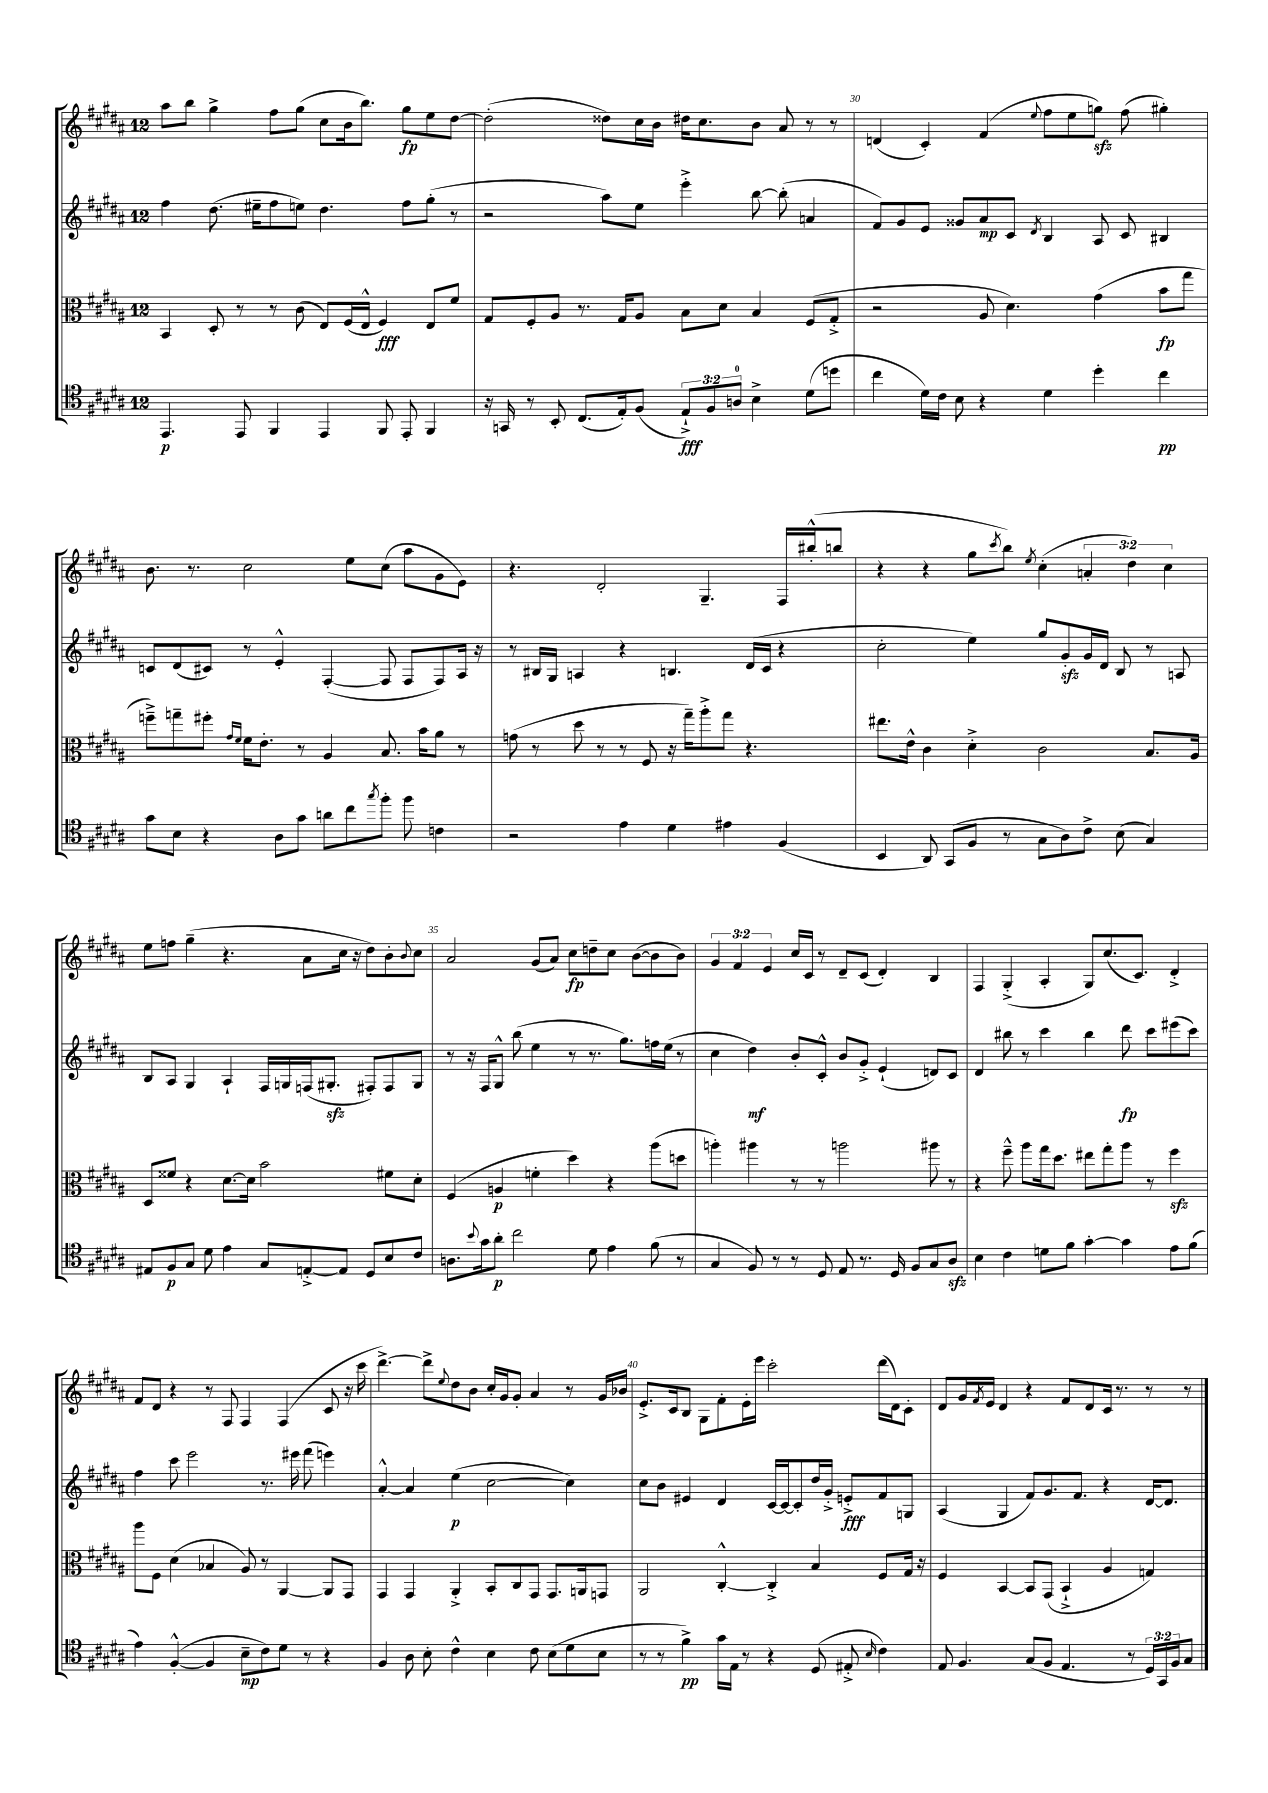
<<
\new StaffGroup <<
\new Staff = "s0" {
    \clef treble \key b \major \once \override Staff.TimeSignature.style = #'single-digit \time 12/8 \override Staff.TupletNumber.text = #tuplet-number::calc-fraction-text
    ais''8 b''8 gis''4-> fis''8 gis''8( cis''8 b'16 b''8.) gis''8\fp e''8 dis''8~ |
    dis''2-.( disis''8) cis''16 b'16 dis''16 cis''8. b'8 ais'8 r8 r8 |
    d'4( cis'4-.) fis'4( \appoggiatura { e''8 } fis''8 e''8 g''8\sfz) fis''8( gis''4-.) |
    b'8. r8. cis''2 e''8 cis''8( ais''8 gis'8 e'8) |
    r4. dis'2-. gis4.-- fis16 bis''16-.-^( b''8 |
    r4 r4 gis''8 \acciaccatura { cis'''8 } b''8) \acciaccatura { e''8 } cis''4-.( \tuplet 3/2 { a'4-. dis''4) cis''4 } |
    e''8 f''8 gis''4--( r4. ais'8 cis''16 r16 dis''8) b'8-. \appoggiatura { b'8 } cis''8 |
    ais'2 gis'8( ais'8) cis''8\fp d''8-- cis''8 b'8~( b'8 b'8) |
    \tuplet 3/2 { gis'4 fis'4 e'4 } cis''16 cis'16 r8 dis'8-- cis'8( dis'4-.) b4 |
    fis4 gis4-.->( ais4-. gis8) cis''8.( cis'8.) dis'4-.-> |
    fis'8 dis'8 r4 r8 fis8 fis4 fis4( cis'8 r16 cis'''16 |
    dis'''4.~->) dis'''8-> \appoggiatura { e''8 } dis''8 b'8 cis''16-. gis'16 gis'8-. ais'4 r8 gis'16 bes'16 |
    e'8.-.-> cis'16 b8 gis8 fis'8-. e'16-. e'''16 cis'''2-. dis'''16( dis'16) cis'8-. |
    dis'8 gis'16 \acciaccatura { fis'8 } e'16 dis'4 r4 fis'8 dis'8 cis'16 r8. r8 r8 \bar "|." |
}
\new Staff = "s1" {
    \clef treble \key b \major \once \override Staff.TimeSignature.style = #'single-digit \time 12/8
    fis''4 dis''8.( eis''16-- fis''8 e''8) dis''4. fis''8 gis''8-.( r8 |
    r2 ais''8) e''8 e'''4-.-> b''8~ b''8-.( a'4 |
    fis'8) gis'8 e'8 gisis'8 ais'8\mp cis'8 \acciaccatura { dis'8 } b4 ais8 cis'8 bis4 |
    c'8 dis'8( cis'8) r8 e'4-.-^ fis4~-.( fis8 fis8 fis8) ais16 r16 |
    r8 bis16 gis16 a4 r4 b4. dis'16( cis'16 r4 |
    cis''2-. e''4) gis''8 gis'8-.\sfz gis'16 dis'16 b8 r8 a8 |
    b8 ais8 gis4 ais4-! fis16 g16 f16( gis8.-.\sfz fis8-.) fis8 gis8 |
    r8 r16 fis16 gis8-^ b''8( e''4 r8 r8. gis''8.) f''16 e''16( r8 |
    cis''4 dis''4\mf) b'8-. cis'8-.-^ b'8 gis'8-.-> e'4-!( d'8) cis'8 |
    dis'4 bis''8 r8 cis'''4 bis''4 dis'''8\fp cis'''8 eis'''8( cis'''8) |
    fis''4 cis'''8 e'''2 r8. eis'''16 fis'''8( e'''4) |
    ais'4~-.-^ ais'4 e''4\p( cis''2~ cis''4) |
    cis''8 b'8 eis'4 dis'4 cis'16~ cis'16~ cis'8-. dis''16 gis'16-.-> e'8-.->\fff fis'8 g8 |
    ais4( gis4 fis'8) gis'8. fis'8. r4 dis'16~ dis'8. \bar "|." |
}
\new Staff = "s2" {
    \clef alto \key b \major \once \override Staff.TimeSignature.style = #'single-digit \time 12/8
    b,4 dis8-. r8 r8 cis'8( e8) fis16( e16-^ fis4\fff) e8 fis'8 |
    gis8 fis8-. ais8 r8. gis16 ais8 b8 dis'8 b4 fis8( gis8-.-> |
    r2 ais8 dis'4.) gis'4( b'8\fp gis''8 |
    f''8--->) g''8-- fis''8-. \grace { gis'16 fis'16 } fis'16 e'8.-. r8 ais4 b8. b'16 ais'8 r8 |
    g'8( r8 dis''8 r8 r8 fis8 r16 gis''16--) ais''8-.-> gis''8 r4. |
    eis''8. e'16-^ cis'4 dis'4-.-> cis'2 b8. ais16 |
    dis8 fisis'8 r4 dis'8.~ dis'16 b'2 fis'8 dis'8-. |
    fis4( a4\p f'4-. dis''4) r4 ais''8( d''8 |
    a''4-.) ais''4 r8 r8 a''2 ais''8 r8 |
    r4 fis''8---^ ais''8 gis''16 dis''8. eis''8 gis''8-. ais''8 r8 fis''4\sfz |
    ais''8 fis8 dis'4( bes4 ais8) r8 ais,4~ ais,8 gis,8 |
    gis,4 gis,4 ais,4-.-> b,8-. cis8 gis,8 gis,8. a,16 g,8 |
    ais,2 cis4~-.-^ cis4-.-> b4 fis8 gis16 r16 |
    fis4 b,4~ b,8 gis,8( b,4-!-> ais4 g4) \bar "|." |
}
\new Staff = "s3" {
    \clef tenor \key b \major \once \override Staff.TimeSignature.style = #'single-digit \time 12/8 \override Staff.TupletNumber.text = #tuplet-number::calc-fraction-text
    e,4.\p e,8 fis,4 e,4 fis,8 e,8-. fis,4 |
    r16 g,16 r8 b,8-. cis8.( e16-.) fis8( \tuplet 3/2 { e8-!->\fff) fis8 a8-0 } b4-> dis'8( d''8 |
    cis''4 dis'16) cis'16 b8 r4 dis'4 dis''4-. cis''4\pp |
    gis'8 b8 r4 ais8 gis'8 a'8 cis''8 \acciaccatura { gis''8 } fis''8-. fis''8 c'4 |
    r2 e'4 dis'4 eis'4 fis4( |
    b,4 ais,8) gis,8( fis8 r8 gis8 ais8) cis'8-> b8( gis4) |
    eis8 fis8\p gis8 dis'8 e'4 gis8 e8~-.-> e8 dis8 b8 cis'8 |
    a8. \appoggiatura { b'8 } gis'16 ais'8-.\p cis''2 dis'8 e'4 fis'8( r8 |
    gis4 fis8) r8 r8 dis8 e8 r8. dis16 fis8 gis8 ais8\sfz |
    b4 cis'4 d'8 fis'8 gis'4~-. gis'4 e'8 fis'8( |
    e'4) fis4~-.-^( fis4 b8--\mp cis'8) dis'8 r8 r4 |
    fis4 ais8 b8-. cis'4-^ b4 cis'8 b8( dis'8 b8 |
    r8 r8 fis'4->\pp) gis'16 e16 r8 r4 dis8( eis8-.-> \grace { b16 } cis'4) |
    e8 fis4. gis8( fis8 e4. r8 \tuplet 3/2 { dis16) gis,16 fis16 } gis8 \bar "|." |
}
>>
>>
\layout { \context { \Score currentBarNumber = #28 \override BarNumber.break-visibility = ##(#f #t #t) barNumberVisibility = #(every-nth-bar-number-visible 5) } }
